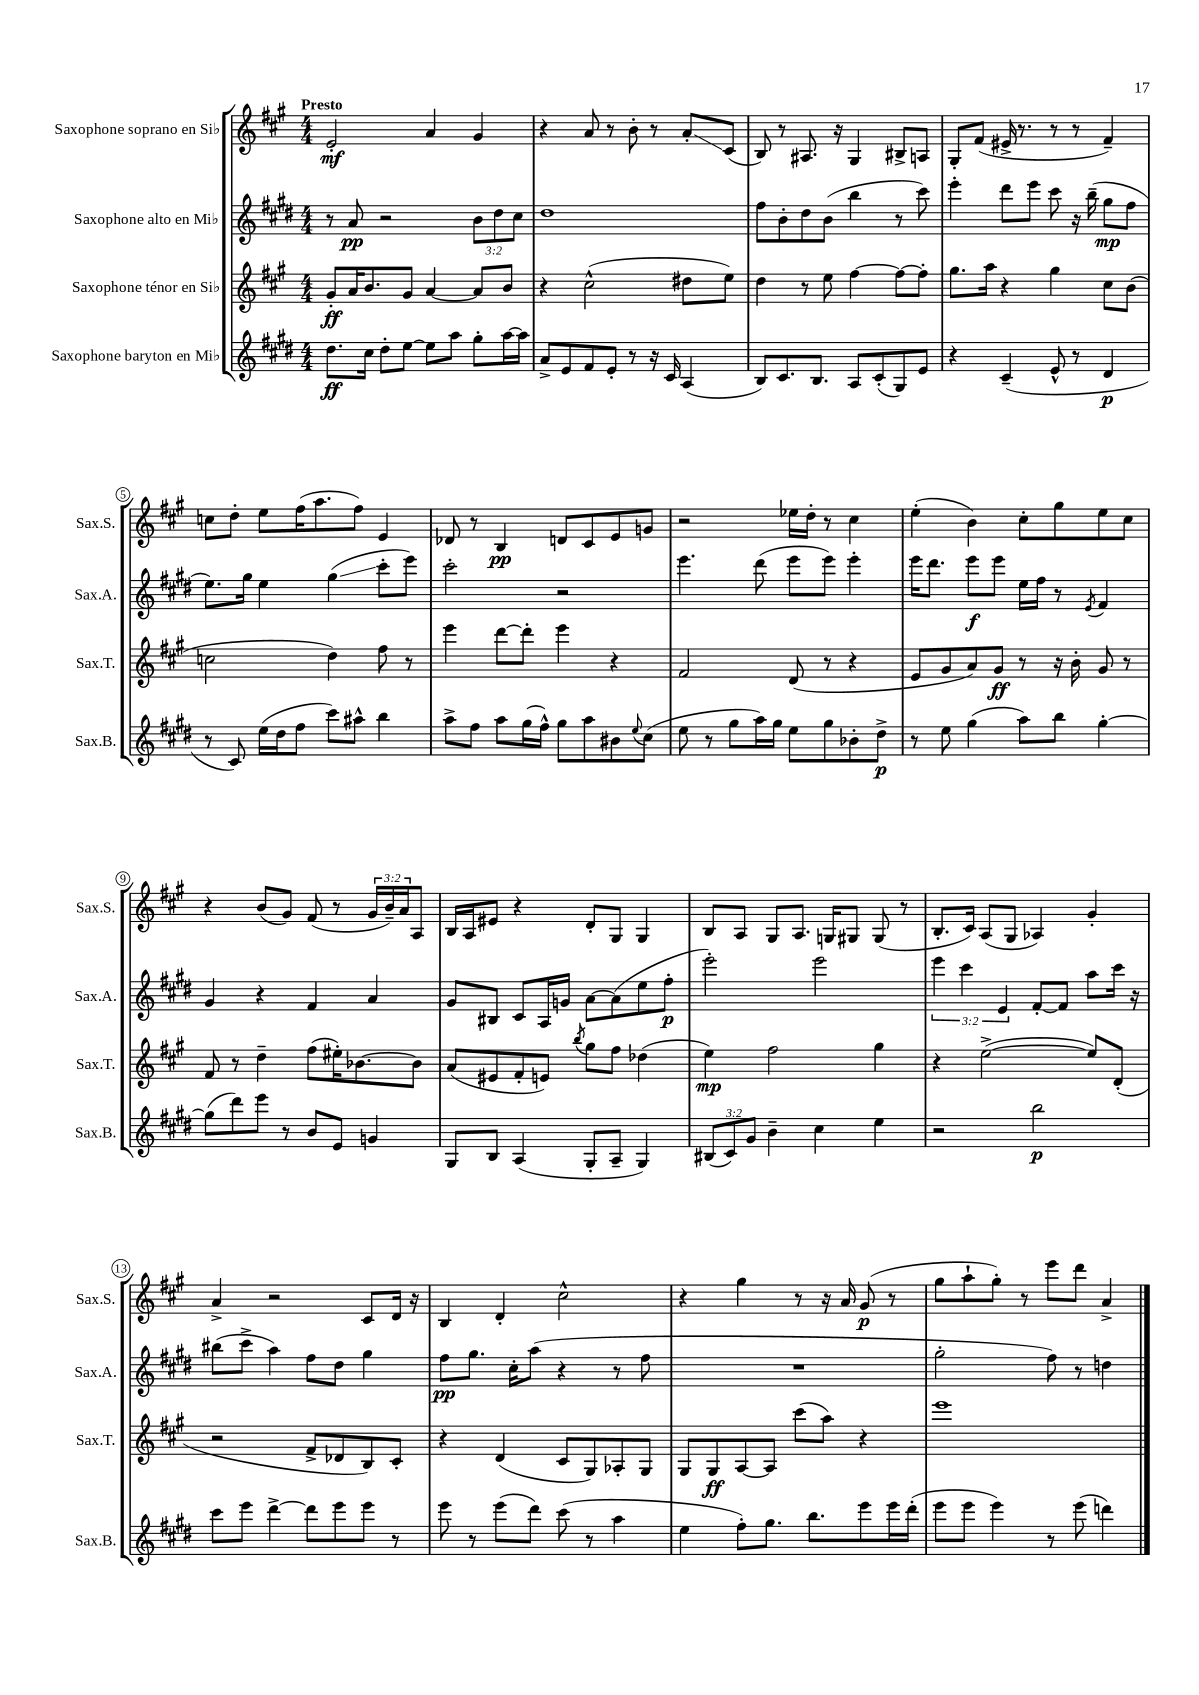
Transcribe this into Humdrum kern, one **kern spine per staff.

**kern	**kern	**kern	**kern
*staff4	*staff3	*staff2	*staff1
*clefG2	*clefG2	*clefG2	*clefG2
*k[f#c#g#d#]	*k[f#c#g#]	*k[f#c#g#d#]	*k[f#c#g#]
*M4/4	*M4/4	*M4/4	*M4/4
8.dd#	8g#'	8r	2e'
.	16a	8a	.
16cc#	8.b	.	.
8dd#'	.	2r	.
[8ee	8g#	.	.
8ee]	[4a	.	4a
8aa	.	.	.
8gg#'	8a]	12b	4g#
.	.	12dd#	.
[16aa	8b	.	.
.	.	12cc#	.
16aa]	.	.	.
=	=	=	=
8a^	4r	1dd#	4r
8e	.	.	.
8f#	(2cc#^^	.	8a
8e'	.	.	8r
8r	.	.	8b'
16r	.	.	8r
16c#	.	.	.
(4A	8dd#	.	8a'
.	8ee)	.	(8c#
=	=	=	=
8B)	4dd	8ff#	8B)
8.c#	.	8b'	8r
.	8r	8dd#	8.A#
8.B	.	.	.
.	8ee	(8b	.
.	.	.	16r
8A	[4ff#	4bb	4G#
(8c#'	.	.	.
8G#)	8ff#_	8r	8B#^
8e	8ff#']	8ccc#)	8A
=	=	=	=
4r	8.gg#	4eee'	8G#'
.	.	.	(8f#
.	16aa	.	.
(4c#~	4r	8ddd#	16e#^
.	.	.	8.r
.	.	8eee	.
8e^^	4gg#	8ccc#	8r
8r	.	16r	8r
.	.	(16bb~	.
4d#	8cc#	8gg#	4f#~)
.	(8b	8ff#	.
=	=	=	=
8r	2cc	8.ee)	8cc
8c#)	.	.	8dd'
.	.	16gg#	.
(16ee	.	4ee	8ee
16dd#	.	.	.
8ff#	.	.	(16ff#
.	.	.	8.aa
8ccc#)	4dd)	(4gg#	.
8aa#^^	.	.	8ff#)
4bb	8ff#	8ccc#'	4e
.	8r	8eee)	.
=	=	=	=
8aa^	4eee	2ccc#'	8d-
8ff#	.	.	8r
8aa	[8ddd	.	4B
(16gg#	8ddd']	.	.
16ff#^^)	.	.	.
8gg#	4eee	2r	8d
8aa	.	.	8c#
8b#	4r	.	8e
8qqee	.	.	.
(8cc#	.	.	8g
=	=	=	=
8ee	2f#	4.eee	2r
8r	.	.	.
8gg#	.	.	.
16aa)	.	(8ddd#	.
16gg#	.	.	.
8ee	(8d	8eee	16ee-
.	.	.	16dd'
8gg#	8r	8eee)	8r
8b-'	4r	4eee'	4cc#
8dd#^	.	.	.
=	=	=	=
8r	8e	16eee	(4ee'
.	.	8.ddd#	.
8ee	8g#	.	.
(4gg#	8a)	8eee	4b)
.	8g#	8eee	.
8aa)	8r	16ee	8cc#'
.	.	16ff#	.
8bb	16r	8r	8gg#
.	16b'	.	.
.	.	8qe	.
[4gg#'	8g#	4f#	8ee
.	8r	.	8cc#
=	=	=	=
(8gg#]	8f#	4g#	4r
8ddd#)	8r	.	.
8eee	4dd~	4r	(8b
8r	.	.	8g#)
8b	(8ff#	4f#	(8f#
8e	16ee#')	.	8r
.	[8.b-	.	.
4g	.	4a	24g#
.	.	.	24b~)
.	.	.	24a
.	8b-]	.	8A
=	=	=	=
8G#	(8a	8g#	16B
.	.	.	16A
8B	8e#	8B#	8e#
(4A	8f#'	8c#	4r
.	8e)	16A	.
.	.	16g	.
.	8qbb	.	.
8G#'	8gg#	[8a	8d'
8A~	8ff#	(8a]	8G#
4G#)	(4dd-	8ee	4G#
.	.	8ff#'	.
=	=	=	=
(12B#	4ee)	2eee')	8B
12c#)	.	.	.
.	.	.	8A
12g#	.	.	.
4b~	2ff#	.	8G#
.	.	.	8.A
4cc#	.	2eee	.
.	.	.	16G
.	.	.	8G#
4ee	4gg#	.	(8G#
.	.	.	8r
=	=	=	=
2r	4r	6eee	8.B'
.	.	6ccc#	.
.	.	.	16c#)
.	([2ee^	.	(8A
.	.	6e	.
.	.	.	8G#
2bb	.	[8f#'	4A-)
.	.	8f#]	.
.	8ee])	8aa	4g#'
.	(8d'	16ccc#	.
.	.	16r	.
=	=	=	=
8ccc#	2r	(8bb#	4a^
8eee	.	8ccc#^	.
[4ddd#^	.	4aa)	2r
8ddd#]	8f#^	8ff#	.
8eee	8d-	8dd#	.
8eee	8B)	4gg#	8c#
8r	8c#'	.	16d
.	.	.	16r
=	=	=	=
8eee	4r	8ff#	4B
8r	.	8.gg#	.
(8eee	(4d	.	4d'
.	.	16cc#'	.
8ddd#)	.	(8aa	.
(8ccc#	8c#	4r	2cc#^^
8r	8G#)	.	.
4aa	8A-'	8r	.
.	8G#	8ff#	.
=	=	=	=
4ee	8G#	1r	4r
.	8G#	.	.
8ff#')	[8A	.	4gg#
8.gg#	8A]	.	.
.	(8ccc#	.	8r
8.bb	.	.	.
.	8aa)	.	16r
.	.	.	16a
8eee	4r	.	(8g#
16eee	.	.	8r
(16ddd#'	.	.	.
=	=	=	=
8eee	1eee	2gg#'	8gg#
8eee	.	.	8aa`
4eee)	.	.	8gg#')
.	.	.	8r
8r	.	8ff#)	8eee
(8eee	.	8r	8ddd
4ddd)	.	4dd	4a^
==	==	==	==
*-	*-	*-	*-
